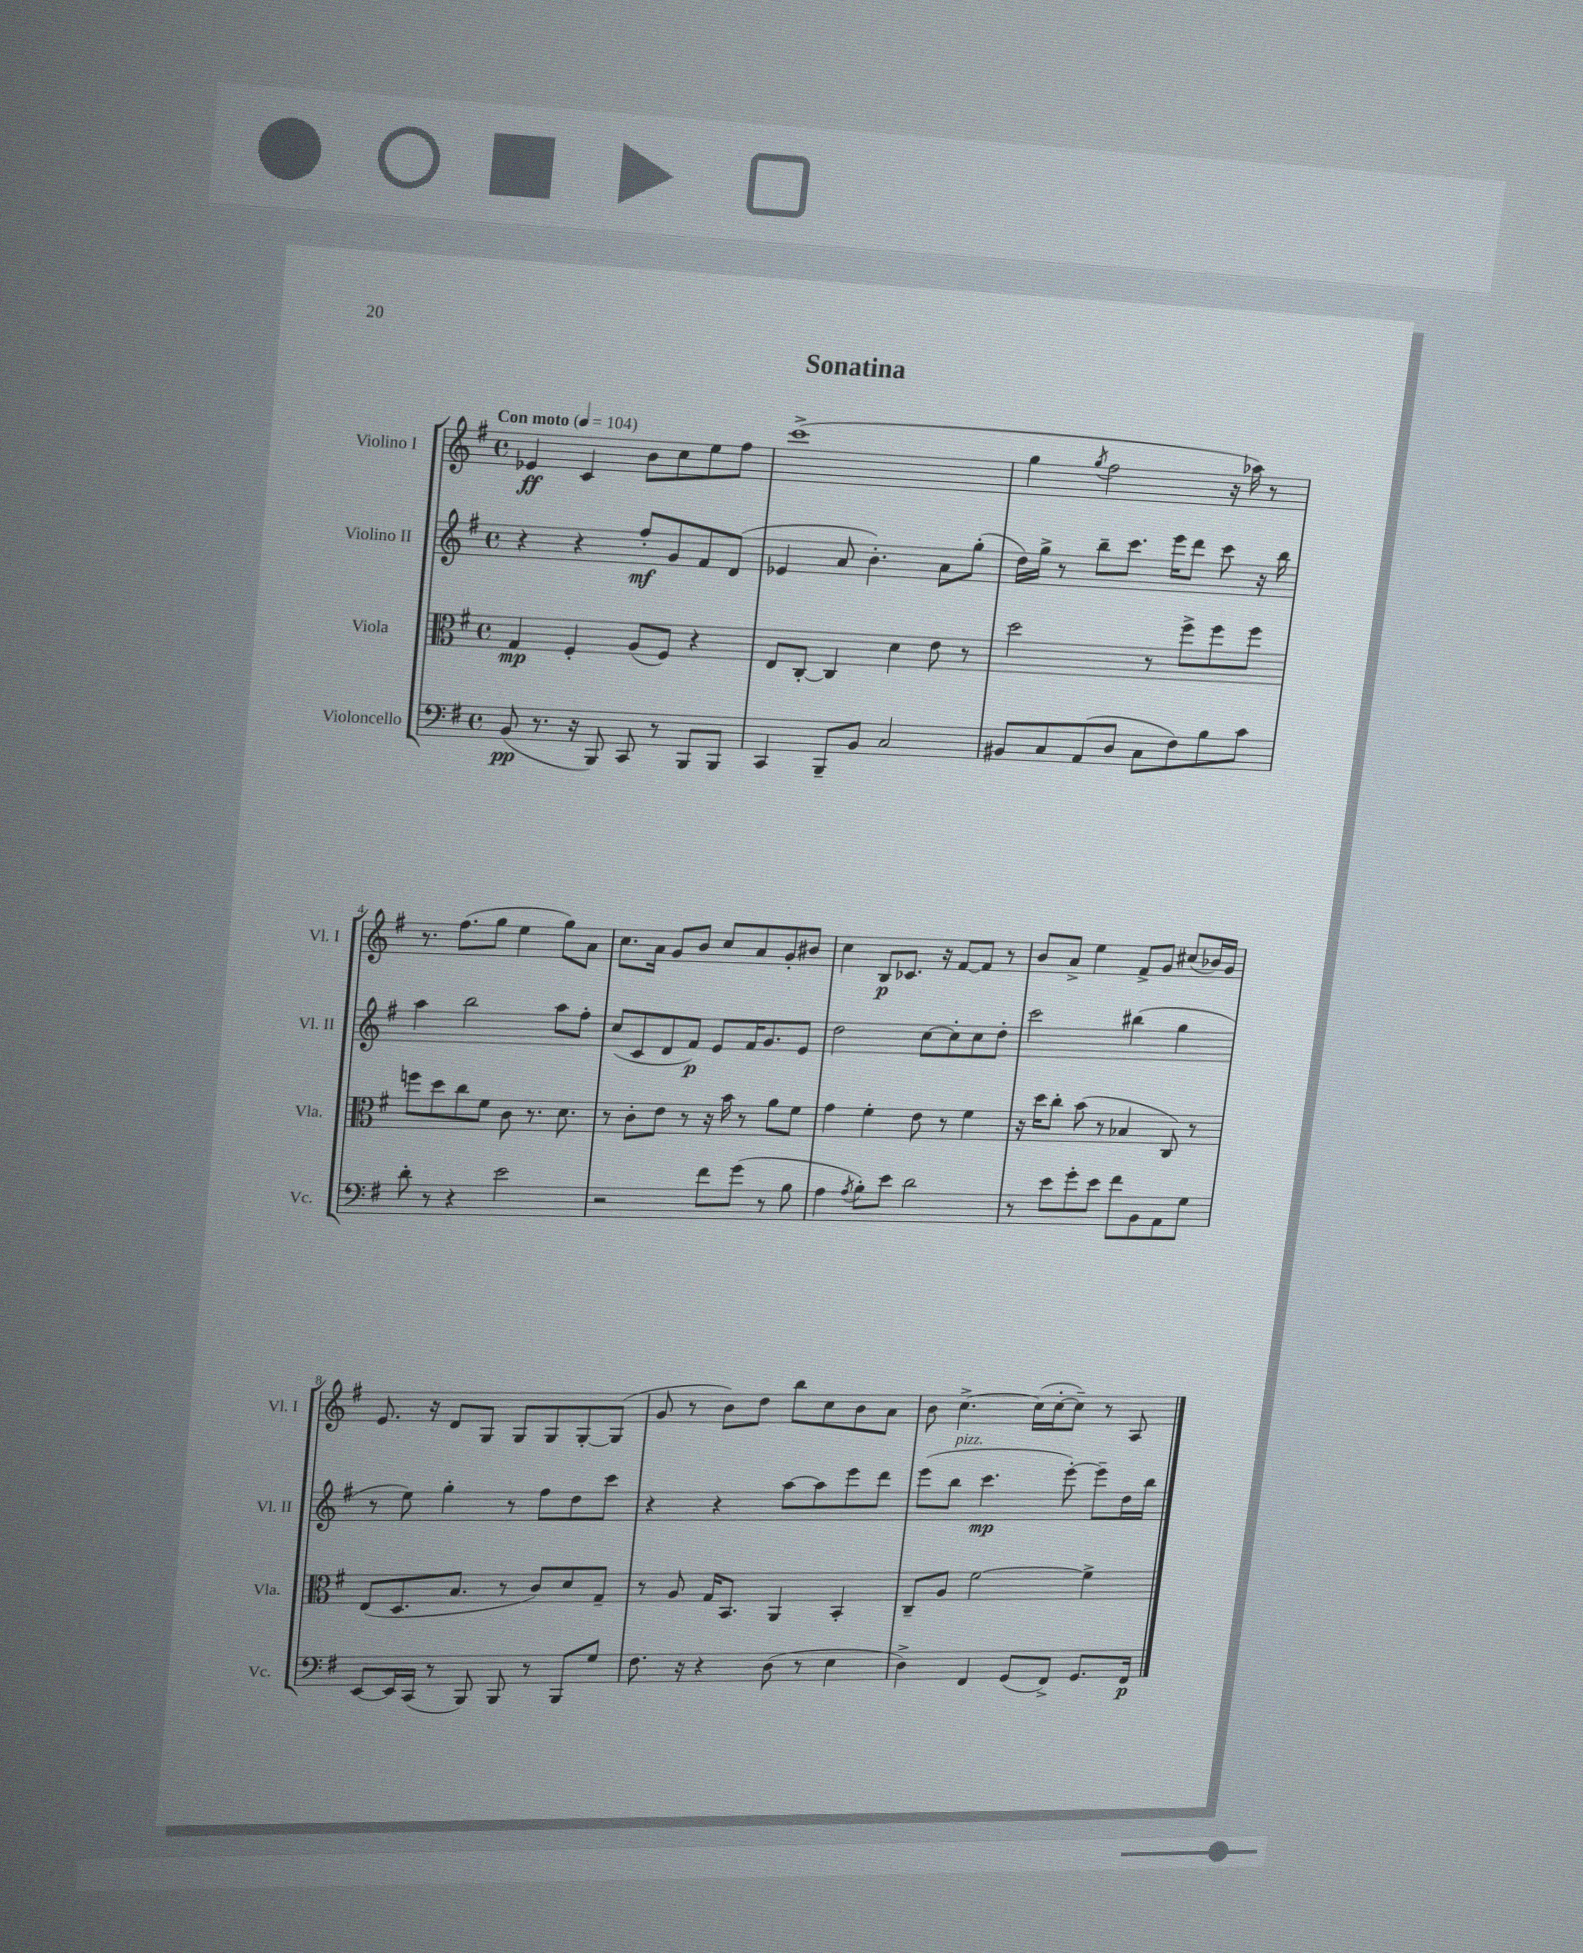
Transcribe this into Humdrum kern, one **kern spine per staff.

**kern	**dynam	**kern	**dynam	**kern	**dynam	**kern	**dynam
*part4	*part4	*part3	*part3	*part2	*part2	*part1	*part1
*staff4	*staff4	*staff3	*staff3	*staff2	*staff2	*staff1	*staff1
*I"Violoncello	*	*I"Viola	*	*I"Violino II	*	*I"Violino I	*
*I'Vc.	*	*I'Vla.	*	*I'Vl. II	*	*I'Vl. I	*
*clefF4	*	*clefC3	*	*clefG2	*	*clefG2	*
*k[f#]	*	*k[f#]	*	*k[f#]	*	*k[f#]	*
*M4/4	*	*M4/4	*	*M4/4	*	*M4/4	*
*met(c)	*	*met(c)	*	*met(c)	*	*met(c)	*
*MM104	*	*MM104	*	*MM104	*	*MM104	*
=1	=1	=1	=1	=1	=1	=1	=1
!	!	!	!	!	!	!LO:TX:a:B:t=Con moto	!
(8BB/	pp	4G/	mp	4r	.	4e-X/	ff
8.r	.	.	.	.	.	.	.
.	.	4F#'/	.	4r	.	4c/	.
16r	.	.	.	.	.	.	.
8BBB/)	.	.	.	.	.	.	.
8CC/	.	(8A/L	.	8ff#'/L	mf	8b\L	.
8r	.	8F#/J)	.	8g/	.	8cc\	.
8BBB/L	.	4r	.	8f#/	.	8ee\	.
8BBB/J	.	.	.	(8d/J	.	8ff#\J	.
=2	=2	=2	=2	=2	=2	=2	=2
4CC/	.	8E/L	.	4e-X/	.	(1ccc^	.
.	.	[8C'/J	.	.	.	.	.
8BBB~/L	.	4C/]	.	8a/	.	.	.
8BB/J	.	.	.	4.b'\)	.	.	.
2C/	.	4d\	.	.	.	.	.
.	.	8e\	.	8a\L	.	.	.
.	.	8r	.	(8gg'\J	.	.	.
=3	=3	=3	=3	=3	=3	=3	=3
8BB#X/L	.	2dd\	.	16dd\LL)	.	4gg\	.
.	.	.	.	16gg^\JJ	.	.	.
8C/	.	.	.	8r	.	.	.
.	.	.	.	.	.	8qgg/	.
(8AA/	.	.	.	8bb~\L	.	2ff#\	.
8D/J	.	.	.	8.ccc\J	.	.	.
8C\L	.	8r	.	.	.	.	.
.	.	.	.	16eee\KL	.	.	.
8F#\)	.	8ff#^\L	.	8ddd\J	.	.	.
8B\	.	8ff#\	.	8ccc\	.	16r	.
.	.	.	.	.	.	16aa-X\)	.
8c\J	.	8ff#\J	.	16r	.	8r	.
.	.	.	.	16bb\	.	.	.
!!LO:LB:g=z
=4	=4	=4	=4	=4	=4	=4	=4
8d'\	.	8ffn\L	.	4aa\	.	8.r	.
8r	.	8dd\	.	.	.	.	.
.	.	.	.	.	.	(8.ff#\L	.
4r	.	8cc\	.	2bb\	.	.	.
.	.	8f#\J	.	.	.	8gg\J	.
2e\	.	8c\	.	.	.	4ee\	.
.	.	8.r	.	.	.	.	.
.	.	.	.	8aa\L	.	8gg\L)	.
.	.	8.d\	.	.	.	.	.
.	.	.	.	8ff#'\J	.	8a\J	.
=5	=5	=5	=5	=5	=5	=5	=5
2r	.	8r	.	(8cc/L	.	8.cc\L	.
.	.	8c'\L	.	8c/	.	.	.
.	.	.	.	.	.	16a\Jk	.
.	.	8e\J	.	8d/	.	8g/L	.
.	.	8r	.	8f#/J)	p	8b/J	.
8f#\L	.	16r	.	8e/L	.	8cc/L	.
.	.	16b\	.	.	.	.	.
(8g\J	.	8r	.	16f#/K	.	8a/	.
.	.	.	.	8.g/	.	.	.
8r	.	8a\L	.	.	.	8g'/	.
8B\	.	8f#\J	.	8e/J	.	8b#X/J	.
=6	=6	=6	=6	=6	=6	=6	=6
4A\	.	4g\	.	2dd\	.	4cc\	.
8qA/	.	.	.	.	.	.	.
8B'\L)	.	4f#'\	.	.	.	8B/L	p
8e\J	.	.	.	.	.	8.c-X/J	.
2d\	.	8e\	.	[8cc\L	.	.	.
.	.	.	.	.	.	16r	.
.	.	8r	.	8cc'\]	.	[8f#/L	.
.	.	4f#\	.	8cc\	.	8f#/J]	.
.	.	.	.	8dd'\J	.	8r	.
=7	=7	=7	=7	=7	=7	=7	=7
8r	.	16r	.	2ccc\	.	8b/L	.
.	.	16dd\KL	.	.	.	.	.
8e\L	.	8cc'\J	.	.	.	8a^/J	.
8g'\	.	(8b\	.	.	.	4ee\	.
8e\J	.	8r	.	.	.	.	.
8f#\L	.	4B-X/	.	(4bb#X\	.	8f#^/L	.
8BB\	.	.	.	.	.	8g/J	.
8AA\	.	8C/)	.	4gg\	.	(8cc#X/L	.
8G\J	.	8r	.	.	.	16b-X/L)	.
.	.	.	.	.	.	16g/JJ	.
!!LO:LB:g=z
=8	=8	=8	=8	=8	=8	=8	=8
[8EE/L	.	(8E/L	.	8r	.	8.e/	.
16EE/L]	.	8.D/	.	8ee\)	.	.	.
(16CC/JJ	.	.	.	.	.	16r	.
8r	.	.	.	4gg'\	.	8d/L	.
.	.	8.B/J	.	.	.	.	.
8BBB/)	.	.	.	.	.	8G/J	.
8BBB/	.	8r	.	8r	.	8G/L	.
8r	.	8c/L)	.	8ff#\L	.	8G/	.
8BBB/L	.	8d/	.	8dd\	.	[8G'/	.
8G/J	.	8G~/J	.	8ccc\J	.	(8G/J]	.
=9	=9	=9	=9	=9	=9	=9	=9
8.F#\	.	8r	.	4r	.	8g/	.
.	.	8A/	.	.	.	8r	.
16r	.	.	.	.	.	.	.
4r	.	16G/KL	.	4r	.	8b\L)	.
.	.	8.BB/J	.	.	.	.	.
.	.	.	.	.	.	8dd\J	.
(8D\	.	4AA/	.	[8aa\L	.	8bb\L	.
8r	.	.	.	8aa\]	.	8cc\	.
4E\	.	4BB'/	.	8eee\	.	8b\	.
.	.	.	.	8ddd\J	.	8a\J	.
=10	=10	=10	=10	=10	=10	=10	=10
4D^\)	.	8C~/L	.	(8eee\L	.	8b\	.
!	!	!	!	!LO:TX:a:i:t=pizz.	!	!	!
.	.	8A/J	.	8bb\J	.	[4.cc^\	.
4FF#/	.	[2f#\	.	4.ccc\	mp	.	.
(8GG/L	.	.	.	.	.	(16cc\LL]	.
.	.	.	.	.	.	[16cc'\J	.
8FF#^/J)	.	.	.	[8eee'\)	.	8cc~\J])	.
8.GG/L	.	4f#^\]	.	8eee~\L]	.	8r	.
.	.	.	.	16dd\L	.	8A/	.
16FF#/Jk	p	.	.	16bb\JJ	.	.	.
==	==	==	==	==	==	==	==
*-	*-	*-	*-	*-	*-	*-	*-
